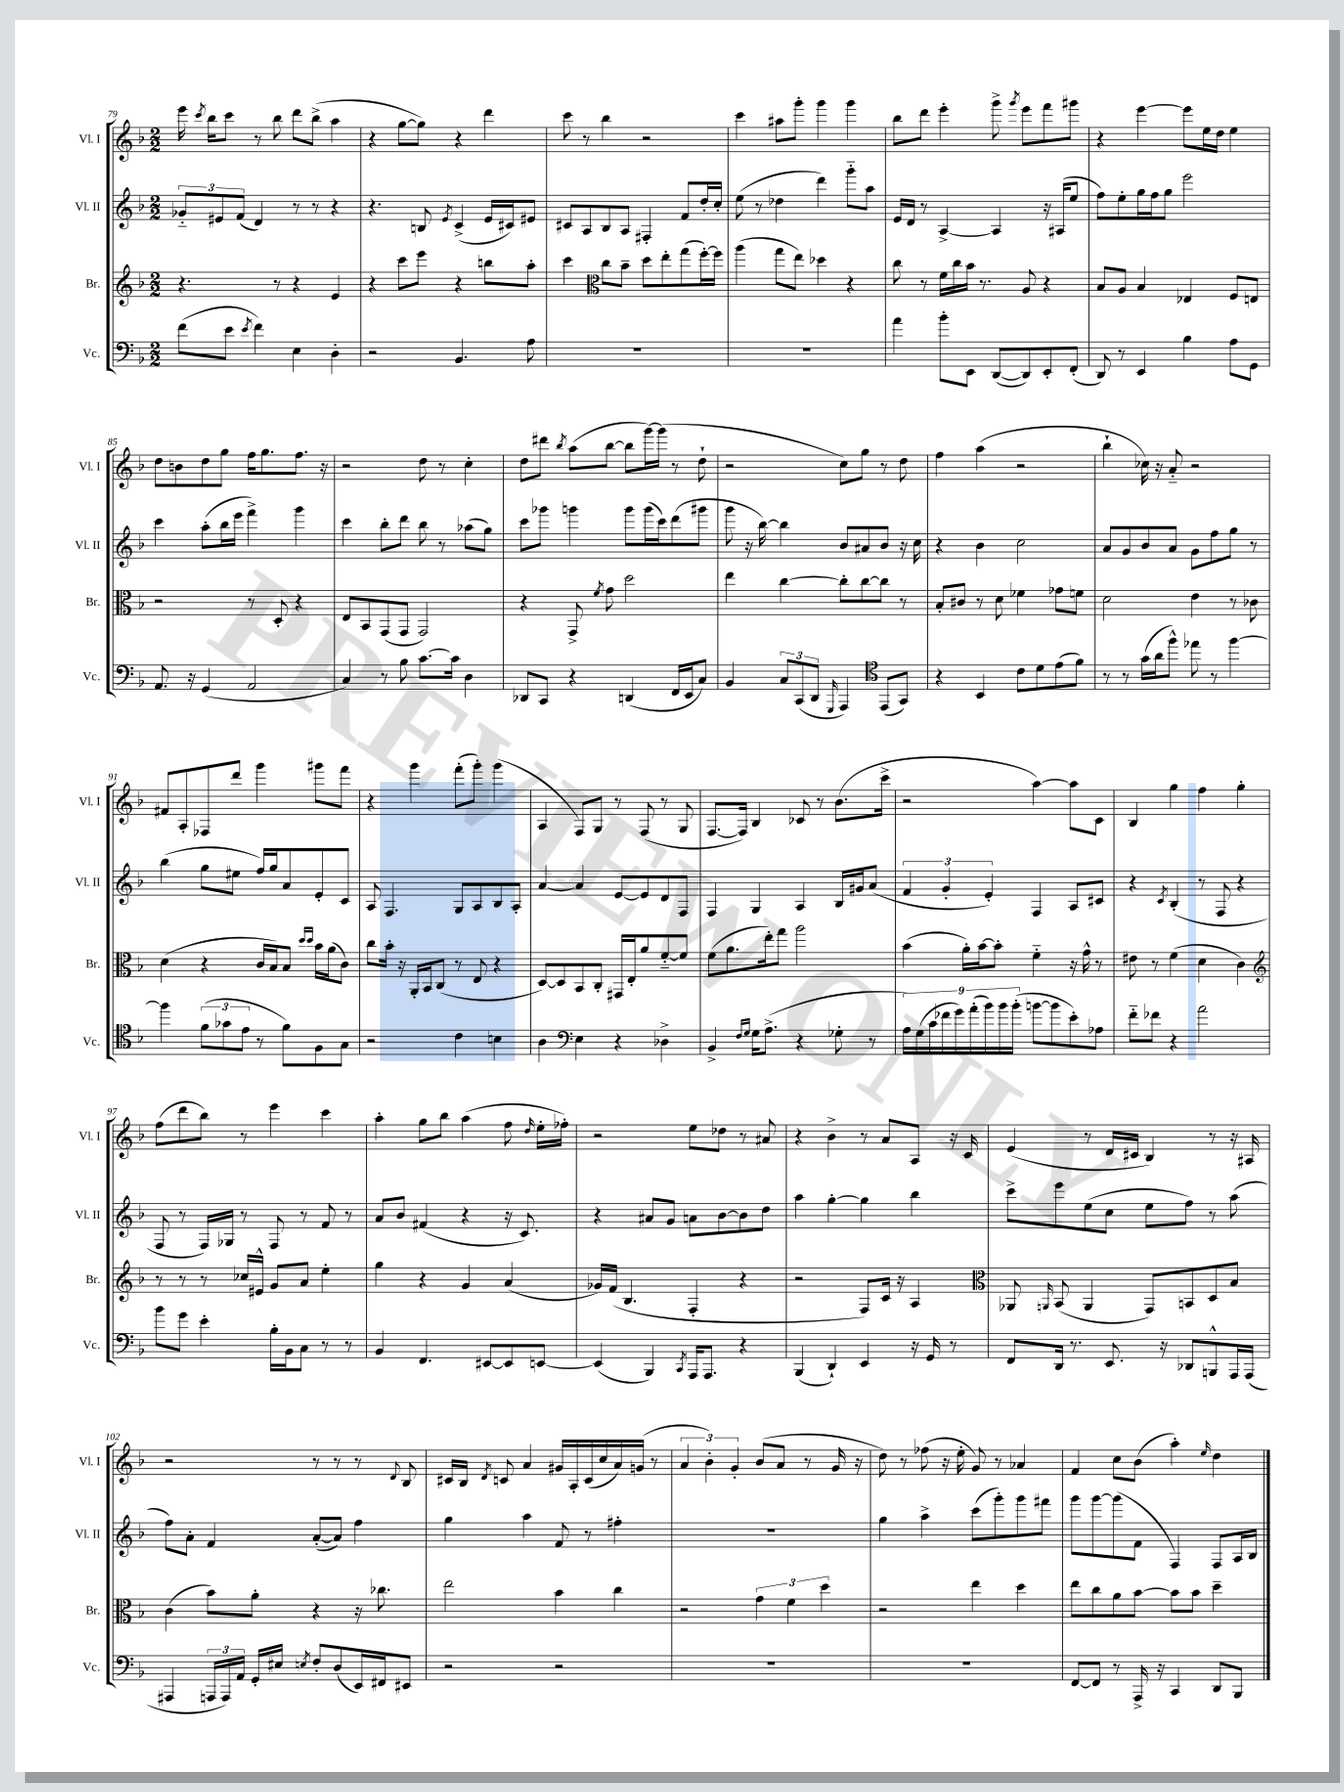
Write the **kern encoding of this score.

**kern	**kern	**kern	**kern
*staff4	*staff3	*staff2	*staff1
*clefF4	*clefG2	*clefG2	*clefG2
*k[b-]	*k[b-]	*k[b-]	*k[b-]
*M2/2	*M2/2	*M2/2	*M2/2
(8f	4.r	12g-'~	16eee
.	.	.	8qccc
.	.	.	16bb-
.	.	12e#	.
8e	.	.	8ccc
.	.	(12f	.
8qe	.	.	.
4f)	.	4d)	8r
.	8r	.	8bb-
4E	4r	8r	8ddd
.	.	8r	(8bb-^
4D'	4e	4r	4aa
=	=	=	=
2r	4r	4.r	4r
.	8ccc	.	[8gg
.	8eee	8B	8gg])
.	.	8qe	.
4.BB-	4r	(4c^	4r
.	8bb	16e	4ddd
.	.	16c#)	.
8A	8aa'	8e#	.
=	=	=	=
1r	4ccc	8c#	8ccc
.	.	8A	8r
*	*clefC3	*	*
.	8cc	8B-	4bb-
.	8b-~	8A	.
.	8dd	4F#'	2r
.	8ee'	.	.
.	(8gg	8f	.
.	[16ff')	16dd'	.
.	16ff]	16cc'	.
=	=	=	=
1r	(4aa	(8ee	4ccc
.	.	8r	.
.	8gg	4dd-	8aa#
.	8ee)	.	8ggg'
.	4dd-	4ddd)	4ggg
.	4r	8ggg'~	4ggg
.	.	8aa	.
=	=	=	=
4a	8cc	16e	8bb-
.	.	16d	.
.	8r	8r	8ddd
8b-'	16f	[4A^	4eee'
.	16cc	.	.
8EE	16b-	.	.
.	8.r	.	.
([8DD	.	4A]	8ggg^
.	.	.	8qggg
8DD])	8A	.	8eee
8EE'	4r	16r	8fff
.	.	(16A#	.
(8FF'	.	8ee	8ggg#
=	=	=	=
8DD)	8B-	8ff)	4r
8r	8A	8ee'	.
4EE	4B-	16gg	[4eee
.	.	16ff	.
.	.	8gg	.
4B-	4E-	2eee	8eee]
.	.	.	16ee
.	.	.	16dd
8A	8F	.	4ee
8GG	8E	.	.
=	=	=	=
8.AA	2r	4ccc	8dd
.	.	.	8b
16r	.	.	.
(4GG	.	(8aa'	8dd
.	.	16bb-	8gg
.	.	16eee	.
2AA	8r	4fff^)	16ff
.	.	.	8.gg
.	8D'	.	.
.	4r	4ggg	8.ff
.	.	.	16r
=	=	=	=
4C)	8E	4ccc	2r
.	8BB-	.	.
8r	(8GG	8bb-'	.
8B-	8GG	8ddd	.
[8.c	2GG)	8bb-	8dd
.	.	8r	8r
16c]	.	.	.
4D	.	(8aa-	4cc'
.	.	8gg)	.
=	=	=	=
8DD-	4r	8ccc	8dd
8CC	.	8ggg-	8ddd#
.	.	.	8qbb-
4r	8GG^	4ggg	(8aa
.	8qf	.	.
.	8g	.	[8bb-
(4DD	2dd	8ggg	8bb-]
.	.	(16ggg	[16ggg)
.	.	16ccc)	(16ggg]
16FF	.	(8ddd	8r
16EE	.	.	.
8C)	.	8ggg#	8dd`
=	=	=	=
4BB-	4ee	8ggg	2r
.	.	16r	.
.	.	[16bb-)	.
12C	[4cc	4bb-]	.
(12CC	.	.	.
12DD	.	.	.
16qqGGG	.	.	.
4AAA)	8cc']	8b-	8cc)
.	[8cc	8a#	8gg
*clefC4	*	*	*
(8EE	8cc]	8b-	8r
8GG)	8r	16r	8dd
.	.	16cc	.
=	=	=	=
4r	8B-'	4r	4ff
.	8c#	.	.
4BB-	8r	4b-	(4aa
.	8d	.	.
8c	4f-	2cc	2r
8d	.	.	.
(8e	8g-	.	.
8f)	8f	.	.
=	=	=	=
8r	2d	8a	4bb-`
8r	.	8g	.
(16g	.	8b-	16cc-)
16a	.	.	16r
8ff^^)	.	8a	8a'~
8ee-	4e	8g	2r
8r	.	8ff	.
[4ff	8r	8gg	.
.	8c-	8r	.
=	=	=	=
4ff]	(4d	(4bb-	8f#
.	.	.	8A'
(12f	4r	8gg	8F-
12g-	.	.	.
.	.	8ee#	8ddd
12e	.	.	.
8r	16c	16ff)	4ggg
.	16B-)	16gg	.
8f)	8B-	8a	.
.	16qqdd	.	.
.	16qqdd	.	.
8F	16b-	8e'	8ggg#
.	(16a	.	.
8G	8c)	8c	8fff
=	=	=	=
2r	8cc	8A	4r
.	16b-'	4.F	.
.	16r	.	.
.	16AA'	.	4ggg
.	16BB-	.	.
.	(8C	.	.
4c	8r	8G	(8fff'
.	8E	8A	8ggg')
4B	4r	8B-	(4ggg
.	.	8A'	.
=	=	=	=
4A	[8D)	[4a	4A
.	8D]	.	.
*clefF4	*	*	*
4E	8BB-	4a]	8F)
.	8C'	.	8G
4r	16GG#	[8e	8r
.	16E'	.	.
.	8a	8e]	(8F
4D-^	[8f'~	8d	8r
.	8f]	8F	8G
=	=	=	=
4BB-^	(8f	4F	[8.F
.	8.a	.	.
.	.	.	16F])
16qqF	.	.	.
16qqG	.	.	.
16G	.	4G	4B-
(8.A^	16ee')	.	.
.	8gg	.	.
4r	2aa	4A	8c-
.	.	.	8r
8G-'	.	16B-	(8.b-
.	.	16g#	.
8r	.	(8a	.
.	.	.	16ccc^
=	=	=	=
18A)	(4b-	6f	2r
(18G	.	.	.
18c	.	.	.
18f-	.	6g'	.
18g)	.	.	.
.	16a')	.	.
(18a'	.	.	.
.	[16b-	.	.
18b-)	.	6e')	.
.	8b-']	.	.
18b-	.	.	.
(18b-'	.	.	.
[8b	4f'~	4F	[4aa)
8b]	.	.	.
8e')	16r	8A	8aa]
.	16g^^	.	.
8A-	8r	8c#	8c
=	=	=	=
8f'~	8e#	4r	4B-
8f-	8r	.	.
.	.	8qc	.
4r	(4f	(4B-'	4gg
2a	4d	8r	4ff
.	.	8F	.
.	4c)	4r	4gg'
=	=	=	=
*	*clefG2	*	*
8b-	8r	8F	(8ff
8g	8r	8r	8ddd
4e'	8r	16F)	8bb-)
.	.	16G-	.
.	16cc-	8r	8r
.	16e#^^	.	.
16B-'	8g	8F	4eee
16BB-	.	.	.
8C	8a	8r	.
8r	4ee'	8f	4ccc
8r	.	8r	.
=	=	=	=
4BB-	4gg	8a	4aa'
.	.	8b-	.
4.FF	4r	(4f#	8gg
.	.	.	8bb-
.	4g	4r	(4aa
[8EE#	.	.	.
8EE#]	(4a	16r	8ff
.	.	8.c)	.
.	.	.	16qqdd
[8EE	.	.	16ee'
.	.	.	16ff-')
=	=	=	=
(4EE]	16g-)	4r	2r
.	(16f	.	.
.	4.B-	.	.
4BBB-)	.	8a#	.
.	.	8g	.
8qCC	.	.	.
16AAA	4F'	8a	8ee
8.AAA	.	.	.
.	.	[8b-	8dd-
4r	4r	8b-]	8r
.	.	8dd	8a#
=	=	=	=
(4BBB-	2r	4aa	4r
4DD`)	.	[4gg'	4b-^
4EE	8F)	4gg]	8r
.	16c	.	8a
.	16r	.	.
16r	4A	4bb-	8A
16GG	.	.	.
8r	.	.	16r
.	.	.	16c
=	=	=	=
*	*clefC3	*	*
8FF	8AA-	8ccc^	(4e
.	16qqAA	.	.
16DD	(8BB-	8eee	.
8.r	.	.	.
.	4AA	(8ee	8r
8.EE	.	8cc	16d
.	.	.	16c#
.	8GG)	8ee	4B-)
16r	.	.	.
8DD-	8BB	8ff)	.
8BBB^^	8D	8r	8r
16AAA	8B-	(8aa	16r
(16AAA	.	.	16A#
=	=	=	=
4AAA#	(4c	8ff)	2r
.	.	8a'	.
24AAA	8b-)	4f	.
24AAA)	.	.	.
24AA	.	.	.
16GG'	8a'	.	.
16E#	.	.	.
8qE	.	.	.
8F'	4r	([8a'	8r
(8D	.	8a])	8r
16EE)	16r	4ff	8r
16FF#	8.cc-	.	.
.	.	.	8qqd
8EE#	.	.	8B-
=	=	=	=
2r	2ee	4gg	16c#
.	.	.	16B-
.	.	.	8qd
.	.	.	8c
.	.	4aa	4a
2r	4b-	8f	16g#
.	.	.	16A'
.	.	8r	(16c
.	.	.	16cc
.	4cc	4ff#'	16a)
.	.	.	(16g
.	.	.	8r
=	=	=	=
1r	2r	1r	6a
.	.	.	6b-')
.	.	.	6g'
.	6g	.	(8b-
.	.	.	8a
.	6f	.	.
.	.	.	8r
.	6dd	.	.
.	.	.	16g
.	.	.	16r
=	=	=	=
1r	2r	4gg	8dd)
.	.	.	8r
.	.	4aa^	(8ff-
.	.	.	16r
.	.	.	16ee'
.	4ee	(8ccc	8g)
.	.	8ggg')	8r
.	4dd	8ggg	4a-
.	.	8fff#	.
=	=	=	=
[8FF	8ee	8ggg	4f
8FF]	8cc	[8ggg	.
8r	8a	(8ggg]	8cc
16AAA^	[8b-	8f	(8b-
16r	.	.	.
4CC	8b-]	4F)	4aa')
.	8b-	.	.
.	.	.	16qqee
8DD	4dd~	8F	4dd
8BBB-	.	16A	.
.	.	16B-	.
==	==	==	==
*-	*-	*-	*-
